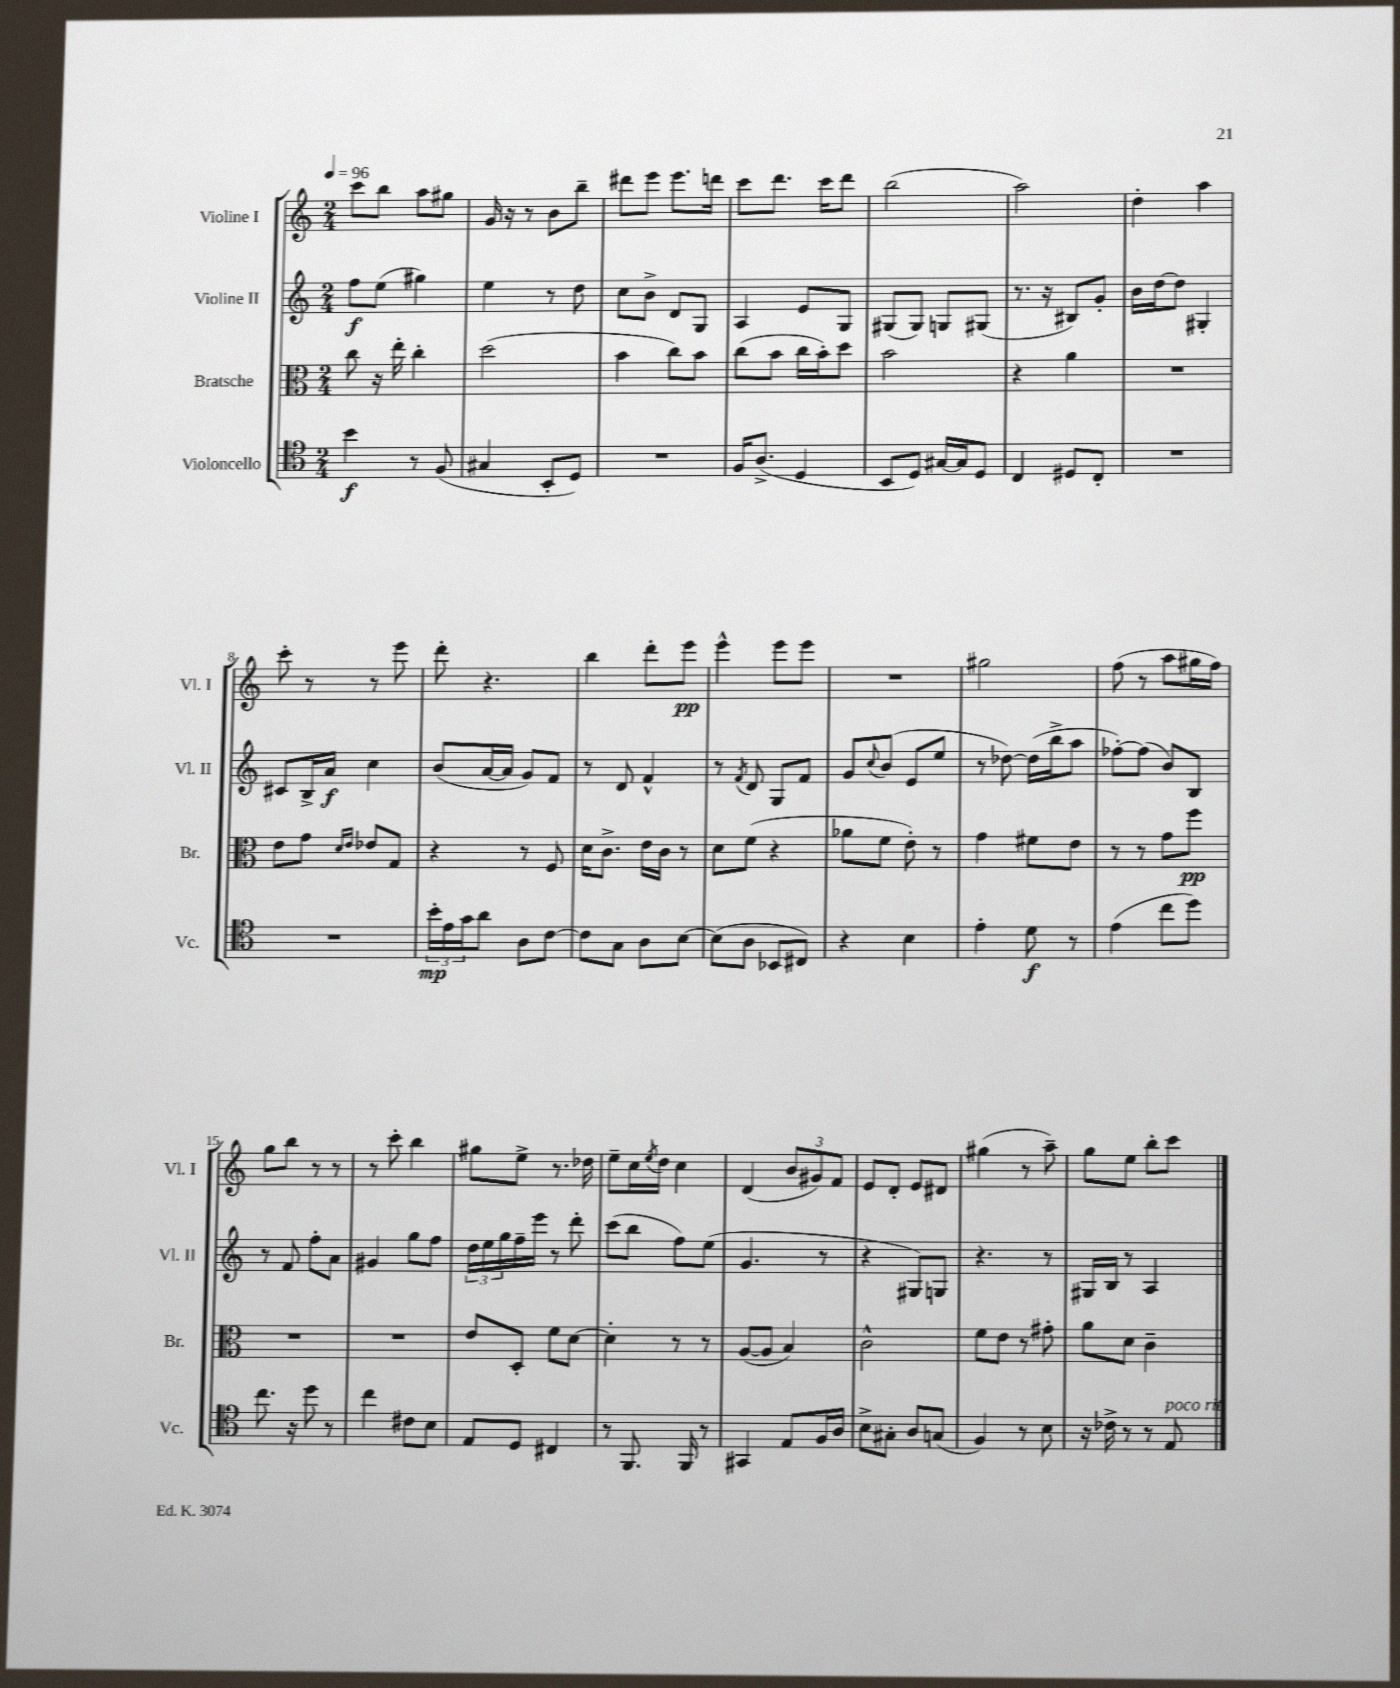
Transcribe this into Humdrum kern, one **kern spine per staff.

**kern	**dynam	**kern	**dynam	**kern	**dynam	**kern	**dynam
*part4	*part4	*part3	*part3	*part2	*part2	*part1	*part1
*staff4	*staff4	*staff3	*staff3	*staff2	*staff2	*staff1	*staff1
*I"Violoncello	*	*I"Bratsche	*	*I"Violine II	*	*I"Violine I	*
*I'Vc.	*	*I'Br.	*	*I'Vl. II	*	*I'Vl. I	*
*clefC4	*	*clefC3	*	*clefG2	*	*clefG2	*
*k[]	*	*k[]	*	*k[]	*	*k[]	*
*M2/4	*	*M2/4	*	*M2/4	*	*M2/4	*
*MM96	*	*MM96	*	*MM96	*	*MM96	*
=1	=1	=1	=1	=1	=1	=1	=1
4b\	f	8cc\	.	8ff\L	f	8ccc\L	.
.	.	16r	.	(8ee\J	.	8bb\J	.
.	.	16ee'\	.	.	.	.	.
8r	.	4cc'\	.	4gg#X\)	.	8aa\L	.
(8F/	.	.	.	.	.	8gg#X\J	.
=2	=2	=2	=2	=2	=2	=2	=2
4G#X/	.	(2dd\	.	4ee\	.	16g/	.
.	.	.	.	.	.	16r	.
.	.	.	.	.	.	8r	.
8BB'/L	.	.	.	8r	.	8b\L	.
8D/J)	.	.	.	8dd\	.	8bb~\J	.
=3	=3	=3	=3	=3	=3	=3	=3
2r	.	4b\	.	8cc\L	.	8ddd#X\L	.
.	.	.	.	8b^\J	.	8eee\J	.
.	.	8cc\L)	.	8d/L	.	8.eee\L	.
.	.	8b\J	.	8G/J	.	.	.
.	.	.	.	.	.	16dddn\Jk	.
=4	=4	=4	=4	=4	=4	=4	=4
16F/KL	.	(8cc\L	.	4A/	.	8ccc\L	.
(8.A^/J	.	.	.	.	.	.	.
.	.	8b\J	.	.	.	8.ddd\J	.
4D/	.	16cc\LL	.	8e/L	.	.	.
.	.	16b'\J)	.	.	.	16ccc\KL	.
.	.	8dd\J	.	8G/J	.	8ddd\J	.
=5	=5	=5	=5	=5	=5	=5	=5
8BB/L	.	2b\	.	(8G#X/L	.	(2bb\	.
8D/J)	.	.	.	8G#/J)	.	.	.
[16G#X/LL	.	.	.	8Gn/L	.	.	.
16G#/J]	.	.	.	.	.	.	.
8D/J	.	.	.	(8G#X/J	.	.	.
=6	=6	=6	=6	=6	=6	=6	=6
4C/	.	4r	.	8.r	.	2aa\)	.
.	.	.	.	16r	.	.	.
8D#X/L	.	4a\	.	8B#X/L)	.	.	.
8C'/J	.	.	.	8g'/J	.	.	.
=7	=7	=7	=7	=7	=7	=7	=7
2r	.	2r	.	16b\LL	.	4dd'\	.
.	.	.	.	[16dd\J	.	.	.
.	.	.	.	8dd\J]	.	.	.
.	.	.	.	4G#X'/	.	4aa\	.
!!LO:LB:g=z
=8	=8	=8	=8	=8	=8	=8	=8
2r	.	8e\L	.	8c#X/L	.	8ccc'\	.
.	.	8g\J	.	16B^/L	.	8r	.
.	.	.	.	16a/JJ	f	.	.
.	.	16qqd/LL	.	.	.	.	.
.	.	16qqe/JJ	.	.	.	.	.
.	.	8e-X/L	.	4cc\	.	8r	.
.	.	8G/J	.	.	.	8eee\	.
=9	=9	=9	=9	=9	=9	=9	=9
24b'\LL	mp	4r	.	(8b/L	.	8ddd'\	.
24e\	.	.	.	.	.	.	.
24g\J	.	.	.	.	.	.	.
8a\J	.	.	.	[16a/L	.	4.r	.
.	.	.	.	16a/JJ]	.	.	.
8A\L	.	8r	.	8g/L)	.	.	.
[8c\J	.	8F/	.	8f/J	.	.	.
=10	=10	=10	=10	=10	=10	=10	=10
8c\L]	.	16d\KL	.	8r	.	4bb\	.
.	.	8.c^\J	.	.	.	.	.
8G\J	.	.	.	8d/	.	.	.
8A\L	.	16e\LL	.	4f^^/	.	8ddd'\L	.
.	.	16c\JJ	.	.	.	.	.
[8B\J	.	8r	.	.	.	8eee\J	pp
=11	=11	=11	=11	=11	=11	=11	=11
(8B\L]	.	8d\L	.	8r	.	4eee^^\	.
.	.	.	.	8qf/	.	.	.
8A\J	.	(8f\J	.	8d/	.	.	.
8BB-X/L	.	4r	.	8G/L	.	8eee\L	.
8C#X/J)	.	.	.	8f/J	.	8eee\J	.
=12	=12	=12	=12	=12	=12	=12	=12
4r	.	8a-X\L	.	8g/L	.	2r	.
.	.	.	.	8qqcc/	.	.	.
.	.	8f\J	.	(8b/J	.	.	.
4B\	.	8e'\)	.	8e/L	.	.	.
.	.	8r	.	8ee/J	.	.	.
=13	=13	=13	=13	=13	=13	=13	=13
4e'\	.	4g\	.	8r	.	2gg#X\	.
.	.	.	.	[8dd-X\)	.	.	.
8d\	f	8f#X\L	.	(16dd-\LL]	.	.	.
.	.	.	.	16bb^\J	.	.	.
8r	.	8e\J	.	8aa\J	.	.	.
=14	=14	=14	=14	=14	=14	=14	=14
(4e\	.	8r	.	[8ff-X'\L)	.	(8ff\	.
.	.	8r	.	(8ff-\J]	.	8r	.
8cc\L	.	8g\L	.	8b/L)	.	8aa\L	.
8dd\J)	.	8ff\J	pp	8B/J	.	16gg#X\L	.
.	.	.	.	.	.	16ff\JJ)	.
!!LO:LB:g=z
=15	=15	=15	=15	=15	=15	=15	=15
8.cc\	.	2r	.	8r	.	8gg\L	.
.	.	.	.	8f/	.	8bb\J	.
16r	.	.	.	.	.	.	.
8dd\	.	.	.	8ff'\L	.	8r	.
8r	.	.	.	8a\J	.	8r	.
=16	=16	=16	=16	=16	=16	=16	=16
4cc\	.	2r	.	4g#X/	.	8r	.
.	.	.	.	.	.	8ccc'\	.
8c#X\L	.	.	.	8gg\L	.	4bb\	.
8B\J	.	.	.	8ff\J	.	.	.
=17	=17	=17	=17	=17	=17	=17	=17
8E/L	.	8e/L	.	24dd\LL	.	8gg#X\L	.
.	.	.	.	24ee\	.	.	.
.	.	.	.	24gg\	.	.	.
8D/J	.	8D'/J	.	16ff~\	.	8ee^\J	.
.	.	.	.	16eee\JJ	.	.	.
4C#X/	.	8f\L	.	8r	.	8.r	.
.	.	[8d\J	.	8ddd'\	.	.	.
.	.	.	.	.	.	16dd-X\	.
=18	=18	=18	=18	=18	=18	=18	=18
8r	.	4d'\]	.	(8ccc\L	.	8ee~\L	.
8.FF/	.	.	.	8bb\J	.	16cc\L	.
.	.	.	.	.	.	8qee/	.
.	.	.	.	.	.	16dd\JJ	.
.	.	8r	.	8ff\L)	.	4cc\	.
16FF/	.	.	.	.	.	.	.
8r	.	8r	.	(8ee\J	.	.	.
=19	=19	=19	=19	=19	=19	=19	=19
4GG#X/	.	([8A/L	.	4.g/	.	(4d/	.
.	.	8A/J]	.	.	.	.	.
8E/L	.	4B/)	.	.	.	12b/L	.
.	.	.	.	.	.	12g#X/)	.
16F/L	.	.	.	8r	.	.	.
.	.	.	.	.	.	12f/J	.
16A/JJ	.	.	.	.	.	.	.
=20	=20	=20	=20	=20	=20	=20	=20
8B^\L	.	2c^^\	.	4r	.	8e/L	.
8G#X'\J	.	.	.	.	.	8d'/J	.
8A/L	.	.	.	8G#X/L)	.	8e/L	.
(8Gn/J	.	.	.	8Gn/J	.	8d#X/J	.
=21	=21	=21	=21	=21	=21	=21	=21
4F/)	.	8f\L	.	4.r	.	(4gg#X\	.
.	.	8e\J	.	.	.	.	.
8r	.	8r	.	.	.	8r	.
8B\	.	8g#X'\	.	8r	.	8aa~\)	.
=22	=22	=22	=22	=22	=22	=22	=22
16r	.	8a\L	.	16G#X/LL	.	8gg\L	.
16c-X^\	.	.	.	16B/JJ	.	.	.
8r	.	8d\J	.	8r	.	8ee\J	.
8r	.	4c~\	.	4A/	.	8bb'\L	.
!LO:TX:a:i:t=poco rit.	!	!	!	!	!	!	!
8E/	.	.	.	.	.	8ccc\J	.
==	==	==	==	==	==	==	==
*-	*-	*-	*-	*-	*-	*-	*-
